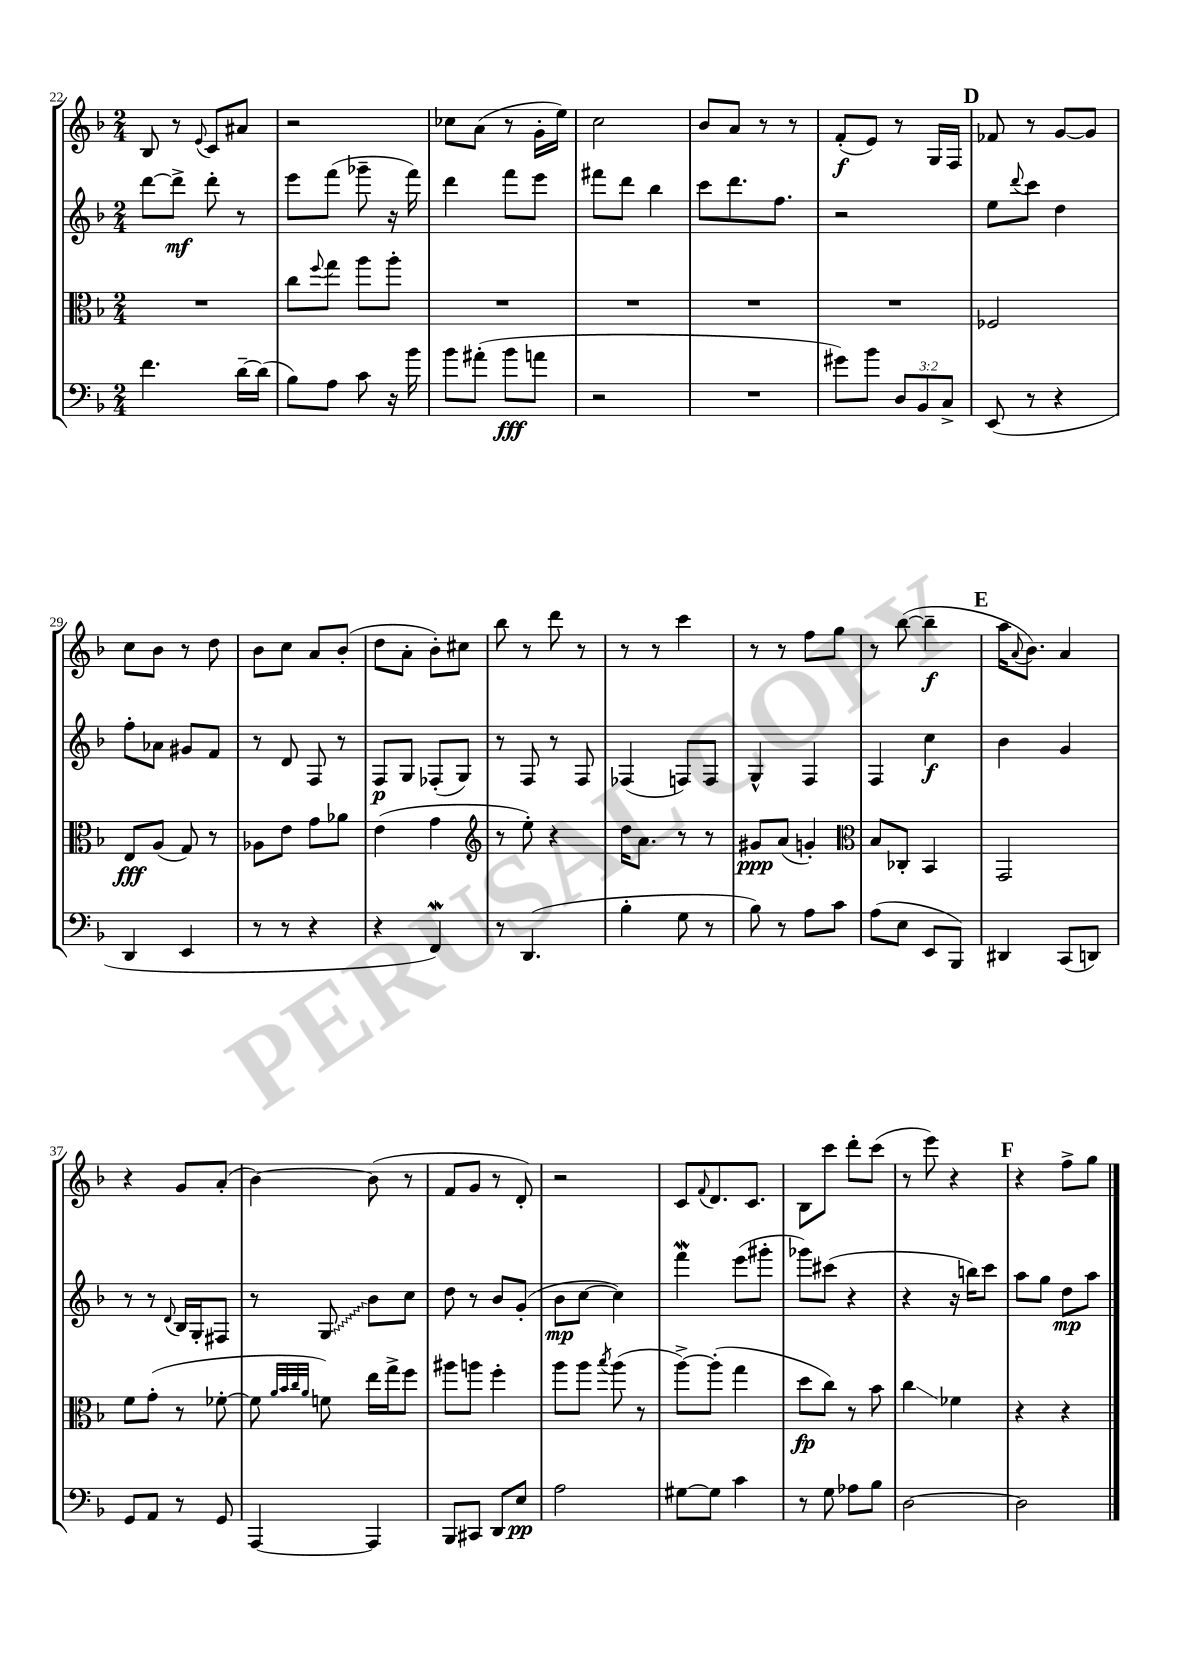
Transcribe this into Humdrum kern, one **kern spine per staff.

**kern	**kern	**kern	**kern
*staff4	*staff3	*staff2	*staff1
*clefF4	*clefC3	*clefG2	*clefG2
*k[b-]	*k[b-]	*k[b-]	*k[b-]
*M2/4	*M2/4	*M2/4	*M2/4
4.f	2r	[8ddd	8B-
.	.	8ddd^]	8r
.	.	.	8qqe
.	.	8ddd'	8c
[16d~	.	8r	8a#
(16d]	.	.	.
=	=	=	=
8B-)	8cc	8eee	2r
.	8qqff	.	.
8A	8gg	(8fff	.
8c	8aa	8ggg-~	.
16r	8aa'	16r	.
16b-	.	16fff)	.
=	=	=	=
8b-	2r	4ddd	8cc-
(8a#'	.	.	(8a
8b-	.	8fff	8r
8a	.	8eee	16g'
.	.	.	16ee)
=	=	=	=
2r	2r	8fff#	2cc
.	.	8ddd	.
.	.	4bb-	.
=	=	=	=
2r	2r	8ccc	8b-
.	.	8.ddd	8a
.	.	.	8r
.	.	8.ff	.
.	.	.	8r
=	=	=	=
8g#)	2r	2r	(8f'
8b-	.	.	8e)
12D	.	.	8r
12BB-	.	.	.
.	.	.	16G
12C^	.	.	.
.	.	.	16F
=	=	=	=
(8EE	2F-	8ee	8f-
.	.	8qqddd	.
8r	.	8ccc	8r
4r	.	4dd	[8g
.	.	.	8g]
=	=	=	=
4DD	8E	8ff'	8cc
.	(8A	8a-	8b-
4EE	8G)	8g#	8r
.	8r	8f	8dd
=	=	=	=
8r	8A-	8r	8b-
8r	8e	8d	8cc
4r	8g	8F	8a
.	8a-	8r	(8b-'
=	=	=	=
4r	(4e	8F	8dd
.	.	8G	8a'
4FF)	4g	(8F-'	8b-')
.	.	8G)	8cc#
=	=	=	=
*	*clefG2	*	*
8r	8r	8r	8bb-
(4.DD	8ee')	8F	8r
.	4r	8r	8ddd
.	.	8F	8r
=	=	=	=
4B-'	16dd	(4F-	8r
.	8.a	.	.
.	.	.	8r
8G	8r	8F)	4ccc
8r	8r	8F	.
=	=	=	=
8B-)	8g#	4G^^	8r
8r	(8a	.	8r
8A	4g')	4F	8ff
8c	.	.	8gg
=	=	=	=
*	*clefC3	*	*
(8A	8B-	4F	8r
8E	8C-'	.	([8bb-
8EE	4BB-	4cc	4bb-~]
8BBB-)	.	.	.
=	=	=	=
4DD#	2GG	4b-	16aa
.	.	.	8qqa
.	.	.	8.b-)
(8CC	.	4g	4a
8DD)	.	.	.
=	=	=	=
8GG	8f	8r	4r
8AA	(8g'	8r	.
.	.	8qqd	.
8r	8r	16B-	8g
.	.	16G'	.
8GG	[8f-'	8F#	(8a'
=	=	=	=
[4AAA	8f-]	8r	[4b-)
.	32qqa	.	.
.	32qqb-	.	.
.	32qqcc	.	.
.	32qqa	.	.
.	8f)	8G	.
4AAA]	16ee	8b-	(8b-]
.	16gg^	.	.
.	8ff	8cc	8r
=	=	=	=
8BBB-	8aa#	8dd	8f
8CC#	8aa	8r	8g
8DD	4ff'	8b-	8r
8E	.	(8g'	8d')
=	=	=	=
2A	8aa	8b-	2r
.	8aa	[8cc	.
.	8qbb-	.	.
.	(8aa	4cc])	.
.	8r	.	.
=	=	=	=
[8G#	[8aa^)	4fff	8c
.	.	.	8qqf
8G#]	(8aa']	.	8.d
4c	4gg	(8eee	.
.	.	.	8.c
.	.	8ggg#'	.
=	=	=	=
8r	8dd	8ggg-)	8B-
8G	8cc)	(8ccc#	8ccc
8A-	8r	4r	8ddd'
8B-	8b-	.	(8ccc
=	=	=	=
[2D	4cc	4r	8r
.	.	.	8eee)
.	4f-	16r	4r
.	.	16bb)	.
.	.	8ccc	.
=	=	=	=
2D]	4r	8aa	4r
.	.	8gg	.
.	4r	8dd	8ff^
.	.	8aa	8gg
==	==	==	==
*-	*-	*-	*-
